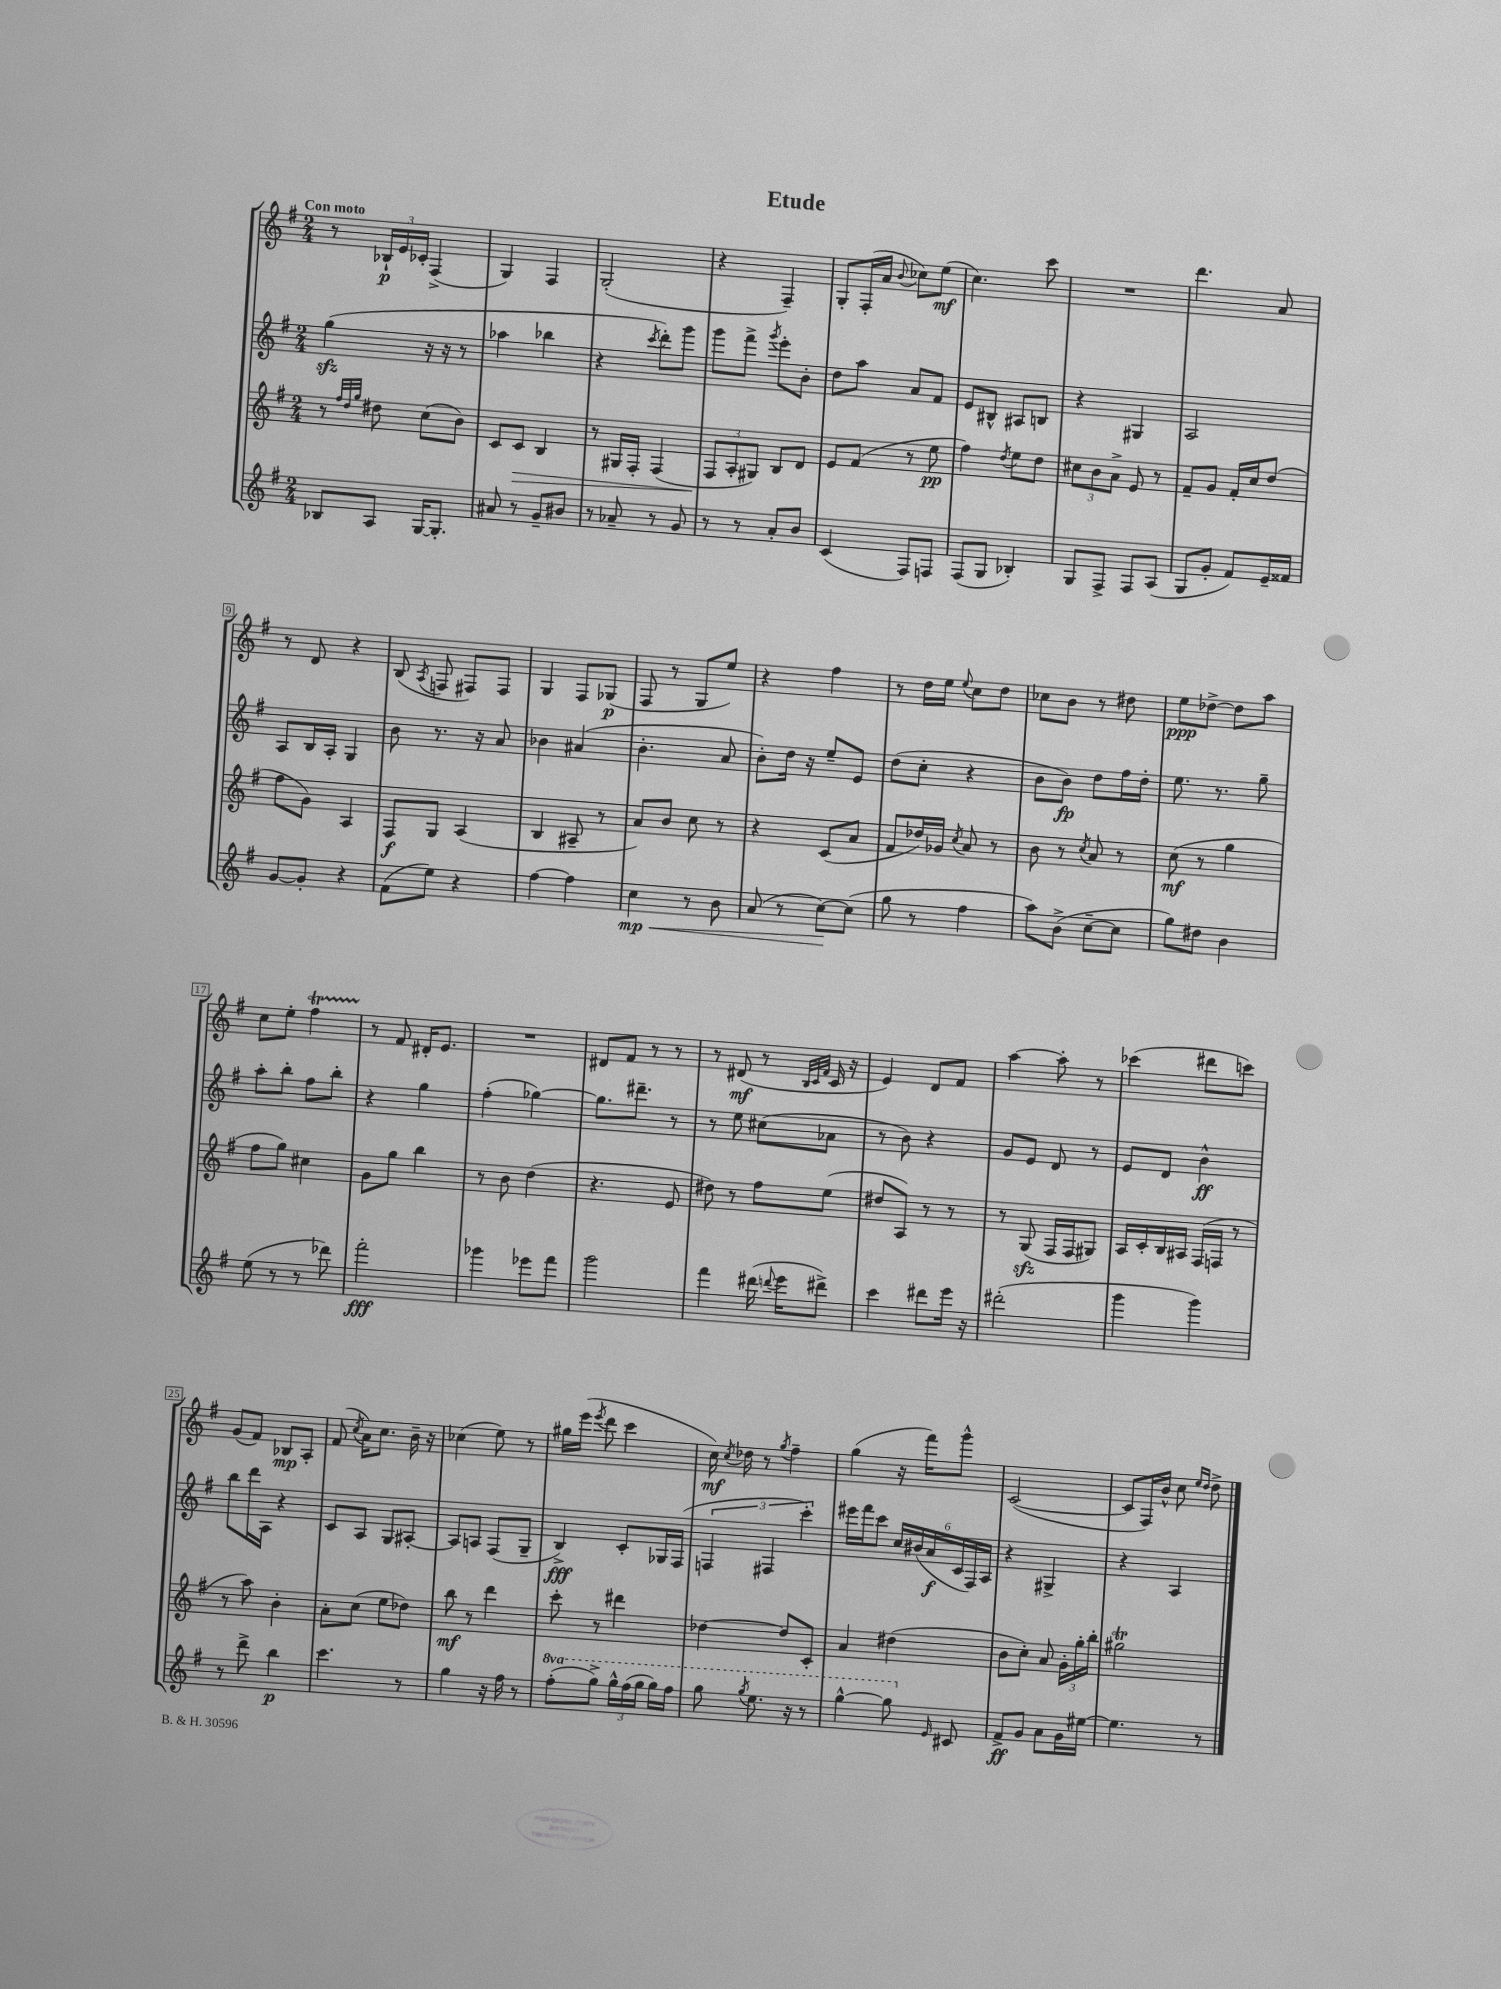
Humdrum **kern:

**kern	**kern	**kern	**kern
*staff4	*staff3	*staff2	*staff1
*clefG2	*clefG2	*clefG2	*clefG2
*k[f#]	*k[f#]	*k[f#]	*k[f#]
*M2/4	*M2/4	*M2/4	*M2/4
8B-/L	8r	(4gg\	8r
.	32qqff#/LLL	.	.
.	32qqdd/	.	.
.	32qqgg/JJJ	.	.
8A/J	8dd#\	.	24B-`/LL
.	.	.	24e/
.	.	.	24c-'/JJ
[16G/LK	(8cc\L	16r	(4F#^/
8.G'/]J	.	16r	.
.	8b\J)	8r	.
=	=	=	=
8a#/	8c/L	4aa-\	4G/)
8r	8c/J	.	.
8g~/L	4B/	4bb-\	4F#/
8b#/J	.	.	.
=	=	=	=
8r	8r	4r	(2G'/
8a-~/	16G#/LL	.	.
.	16F#'/JJ	.	.
.	.	8qccc/	.
8r	(4F#/	8ddd'\L)	.
8g/	.	8ggg\J	.
=	=	=	=
8r	12F#/L	8ggg\L	4r
.	12A'/	.	.
8r	.	8fff#^\J	.
.	12G#/J)	.	.
.	.	8qggg/	.
8a'/L	8B/L	8eee'\L	4F#~/)
8b/J	8d/J	8b'\J	.
=	=	=	=
(4c/	8e/L	8dd\L	8G'/L
.	(8f#/J	8aa\J	(16F#'/L
.	.	.	16a/JJ
.	.	.	8qqb/
8F#/L)	8r	8a/L	8cc-\L)
8F/J	8ee\	8f#/J	(8ee\J
=	=	=	=
(8F#/L	4ff#\)	8e/L	4.cc\)
8G/J	.	8B#^^/J	.
.	8qdd/	.	.
4B-'/)	8ee\L	8A#/L	.
.	8dd\J	8B/J	8ccc\
=	=	=	=
8G/L	12cc#\L	4r	2r
.	12b\	.	.
8F#^/J	.	.	.
.	12a^\J	.	.
8F#/L	8e/	4G#/	.
(8A/J	8r	.	.
=	=	=	=
8G/L	8f#~/L	2A/	4.ddd\
8g'/J	8g/J	.	.
8f#/L)	16f#'/LL	.	.
.	16cc/J	.	.
16e~/L	(8dd/J	.	8a/
16f##/JJ	.	.	.
=	=	=	=
[8g/L	8ff#\L	8A/L	8r
8g'/]J	8g\J)	16B/L	8d/
.	.	16A'/JJ	.
4r	4A/	4G/	4r
=	=	=	=
(8f#\L	8F#/L	8b\	(8B/
.	.	.	8qA/
8ee\J)	8G/J	8.r	8F/
4r	(4A/	.	8F#/L)
.	.	16r	.
.	.	8a/	8F#/J
=	=	=	=
[4ff#\	4B/	4b-\	4G/
4ff#\]	8A#~/	(4a#/	8F#/L
.	8r	.	(8G-/J
=	=	=	=
4cc\	8a/L)	4.b'\	8F#/
.	8b/J	.	8r
8r	8cc\	.	8G/L
8b\	8r	8a/	8ee/J)
=	=	=	=
(8a/	4r	8b'\L)	4r
8r	.	16dd\Jk	.
.	.	16r	.
[8cc\L)	(8c/L	8ee~/L	4ff#\
(8cc\]J	8a/J	8e/J	.
=	=	=	=
8gg\	8f#/L	(8dd\L	8r
8r	16dd-/L)	8cc'\J	16dd\LL
.	16g-/JJ	.	16ee\JJ
.	8qcc/	.	8qqee/
4ff#\	8a/	4r	8cc\L
.	8r	.	8dd\J
=	=	=	=
8aa\L)	8b\	8b\L	8cc-\L
(8b^\J	8r	8b\J)	8b\J
.	8qcc/	.	.
[8cc~\L	8a/	8dd\L	8r
8cc\]J	8r	16ff#\L	8dd#\
.	.	16dd'\JJ	.
=	=	=	=
8gg\L)	(8cc\	8.ee\	8ee\L
8dd#\J	8r	.	[8dd-^\J
.	.	8.r	.
4b\	4gg\	.	8dd-\]L
.	.	8gg~\	8aa\J
=	=	=	=
(8ee\	8ff#\L	8aa'\L	8cc\L
8r	8gg\J)	8bb'\J	8ee'\J
8r	4cc#\	8ff#\L	4ff#\
8ddd-\)	.	8bb'\J	.
=	=	=	=
2fff#'\	8g\L	4r	8r
.	8gg\J	.	8f#/
.	4bb\	4gg\	16d#'/LK
.	.	.	8.e/J
=	=	=	=
4ggg-\	8r	(4ff#'\	2r
.	8b\	.	.
8eee-\L	(4dd\	[4gg-\)	.
8fff#\J	.	.	.
=	=	=	=
2ggg\	4.r	8.gg-\]L	8d#/L
.	.	.	8f#/J
.	.	8.ddd#~\J	.
.	.	.	8r
.	8e/	8r	8r
=	=	=	=
4fff#\	8dd#\)	8r	8r
.	8r	8ee\	(8d#/
(16ddd#\	8ff#\L	(8cc#\L	8r
8qqddd/	.	.	.
16eee\LK	.	.	.
.	.	.	32qqB/LLL
.	.	.	32qqc/
.	.	.	32qqf#/JJJ
8ddd#^\J)	(8ee\J	8a-\J	16c/
.	.	.	16r
=	=	=	=
4ccc\	8dd#/L	8r	4e/)
.	8A/J)	8b\)	.
8ddd#\L	8r	4r	8d/L
16eee\Jk	8r	.	8f#/J
16r	.	.	.
=	=	=	=
(2ddd#'\	8r	8g/L	[4aa\
.	(8G/	8e/J	.
.	16F#/LL	8d/	8aa'\]
.	16F#/J	.	.
.	8G#/J)	8r	8r
=	=	=	=
4ggg\	16A/LL	8e/L	(4ccc-\
.	16c'/	.	.
.	16B/	8d/J	.
.	16A#/JJ	.	.
4ggg\)	(16F#/LL	4b^^\	8ddd#\L
.	16F/JJ	.	.
.	8r	.	8ccc\J)
=	=	=	=
8r	8r	8bb\L	(8g/L
8ddd^\	8aa\)	16ddd\L	8f#/J)
.	.	16A\JJ	.
4bb\	4b'\	4r	8B-/L
.	.	.	8A'/J
=	=	=	=
4.ccc\	8a'\L	8c/L	(8f#/
.	.	.	8qcc/
.	(8cc\J	8A/J	16a\LK)
.	.	.	8.cc\J
.	8ee\L	8G/L	.
8r	8dd-\J)	[8A#'/J	16b~\
.	.	.	16r
=	=	=	=
4gg\	8bb\	8A#/]L	(4cc-\
.	8r	8A/J	.
16r	4ddd\	(8F#/L	8ee\)
16ff#\	.	.	.
8r	.	8G~/J	8r
=	=	=	=
(8fff#'\L	8ccc'\	4B^/)	16gg#\LL
.	.	.	(16eee\JJ
.	.	.	8qeee/
8ggg^\J)	8r	.	8ddd\
24ggg^^\LL	4ddd#\	8c'/L	4ccc\
(24fff#\	.	.	.
24ggg\JJ	.	.	.
16ggg\LL)	.	16G-/L	.
16fff#\JJ	.	(16F#/JJ	.
=	=	=	=
8ggg\	[4dd-\	6F/	16cc\)
.	.	.	8qcc/
.	.	.	16dd-\
8qggg/	.	.	.
8.eee\	.	.	8r
.	.	6F#/	.
.	.	.	8qgg/
.	8dd-/]L	.	4ff#~\
16r	.	.	.
.	.	6ccc'\)	.
8r	8c'/J	.	.
=	=	=	=
[4ggg^^\	4a/	16eee#\LL	(4gg\
.	.	16fff#\J	.
.	.	8ccc\J	.
8ggg\]	(4dd#\	24cc/LL	16r
.	.	(24b#/	.
.	.	.	16fff#\LK)
.	.	24a/	.
16qqe/	.	.	.
8c#/	.	24c/	8ggg^^\J
.	.	24F#/)	.
.	.	24A/JJ	.
=	=	=	=
8f#^/L	8b\L	4r	([2c/
8g/J	8cc'\J)	.	.
8a\L	8a/	4G#^/	.
16g\L	24g'\LL	.	.
.	24gg'\	.	.
[16ee#\JJ	.	.	.
.	24bb'\JJ	.	.
=	=	=	=
4.ee#\]	2gg#\	4r	8c/]L
.	.	.	16F#/L)
.	.	.	16b^^/JJ
.	.	4A/	8cc\
.	.	.	16qqee/LL
.	.	.	16qqdd/JJ
8r	.	.	8dd^\
==	==	==	==
*-	*-	*-	*-
